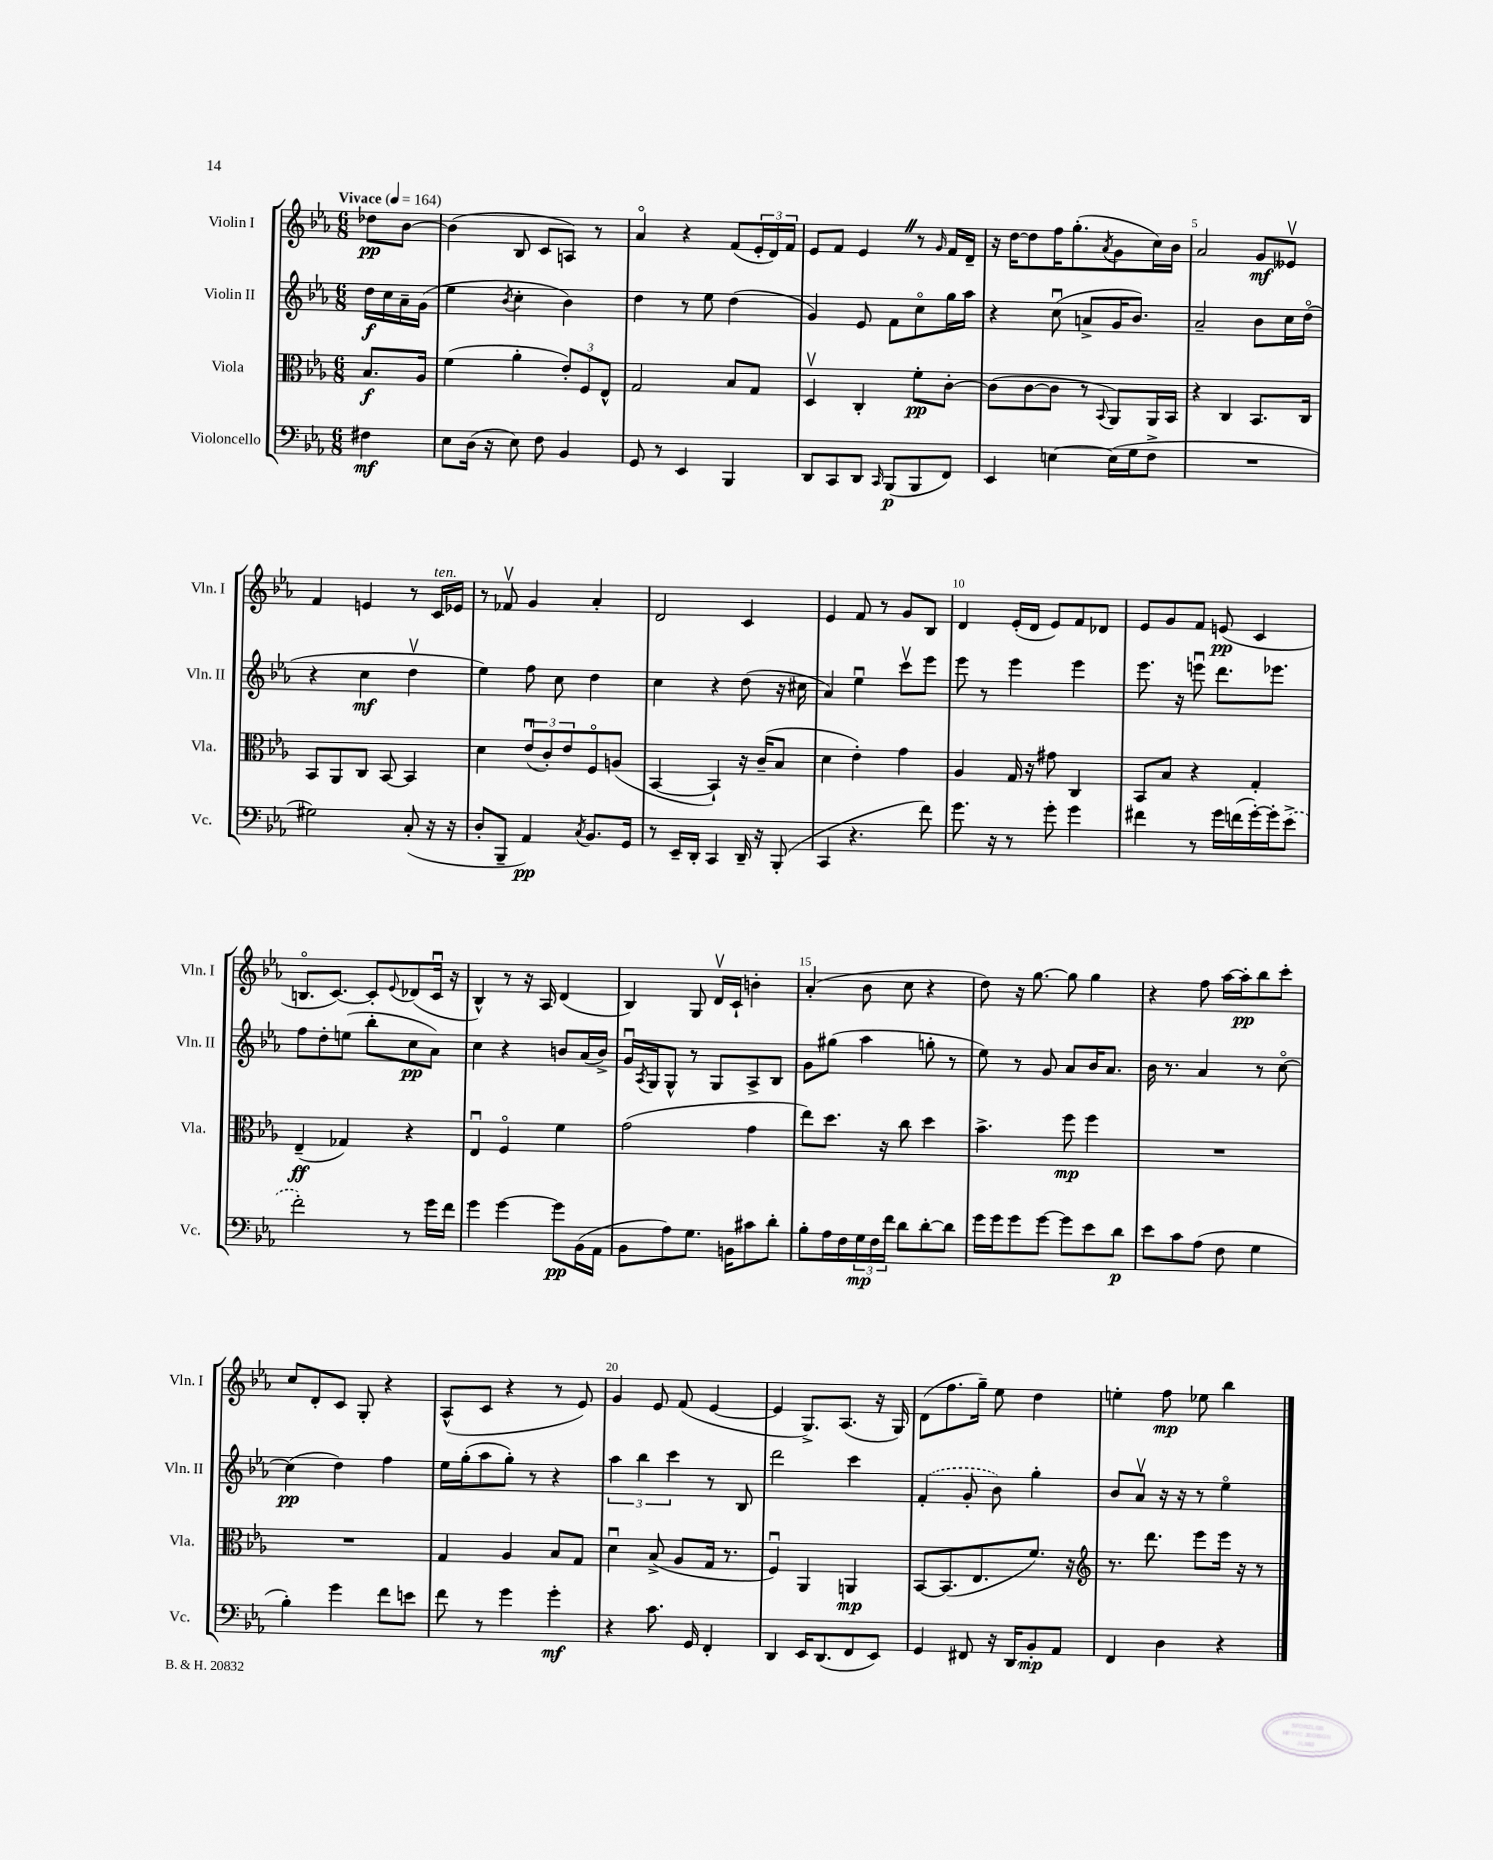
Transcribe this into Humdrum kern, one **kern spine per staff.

**kern	**kern	**kern	**kern
*staff4	*staff3	*staff2	*staff1
*clefF4	*clefC3	*clefG2	*clefG2
*k[b-e-a-]	*k[b-e-a-]	*k[b-e-a-]	*k[b-e-a-]
*M6/8	*M6/8	*M6/8	*M6/8
*MM164	*MM164	*MM164	*MM164
4F#	8.B-	16dd	8dd-
.	.	16cc	.
.	.	16a-~	[8b-
.	16A-	(16g	.
=	=	=	=
8E-	(4f	4ee-	(4b-]
(16D	.	.	.
16r	.	.	.
.	.	8qb-	.
8E-)	4a-'	4cc'	8B-
8F	.	.	8c
4BB-	12e-')	4b-)	8A)
.	12F	.	.
.	.	.	8r
.	12E-^^	.	.
=	=	=	=
8GG	2G	4dd	4a-o
8r	.	.	.
4EE-	.	8r	4r
.	.	8ee-	.
4BBB-	8B-	(4dd	(8f
.	8G	.	24e-'
.	.	.	24d)
.	.	.	24f
=	=	=	=
8DD	4Dv	4g)	8e-
8CC	.	.	8f
8DD	4C'	8e-	4e-
16qqCC	.	.	.
(8BBB-	.	8f	.
8BBB-	8f'	8cco	8r
.	.	.	16qqg
8FF)	[8c'	16gg	16f
.	.	16aa-	16d~
=	=	=	=
4EE-	(8c]	4r	16r
.	.	.	[16dd
.	[8c	.	8dd]
[4E	8c]	(8ccu	16ff
.	.	.	(8.gg'
.	8r	8a^	.
.	8qqBB-	.	8qa-
(16E]	8AA-)	16g	8g
16G	.	8.b-)	.
8F^	16AA-	.	16cc)
.	16BB-	.	16b-
=	=	=	=
2.r	4r	2a-~	2a-
.	4C	.	.
.	8.BB-	8b-	8g
.	.	16cc	8e--v
.	16C	(16ddo	.
=	=	=	=
2G#)	8BB-	4r	4f
.	8AA-	.	.
.	8C	4cc	4e
.	[8BB-	.	.
(8C'	4BB-]	4ddv	8r
16r	.	.	16c
16r	.	.	16e-
=	=	=	=
8D'	4d	4ee-)	8r
8BBB-~	.	.	8f-v
4AA-)	(12e-u	8ff	4g
.	12c')	.	.
.	.	8cc	.
.	12e-	.	.
8qC	.	.	.
8.BB-	8Fo	4dd	4a-'
.	(8A	.	.
16GG	.	.	.
=	=	=	=
8r	[4BB-	4cc	2d
16EE-~	.	.	.
16DD'	.	.	.
4CC	4BB-`])	4r	.
16DD~	16r	(8dd	4c
16r	(16c~	.	.
(8BBB-'	8B-	16r	.
.	.	16cc#	.
=	=	=	=
4CC	4d	4a-)	4e-
4.r	4e-')	4ee-u	8f
.	.	.	8r
.	4g	8cccv	8g
8f)	.	8eee-	8B-
=	=	=	=
8.g	4A-	8eee-	4d
.	.	8r	.
16r	.	.	.
8r	16G	4eee-	(16e-'
.	16r	.	16d
8g'	8g#	.	8e-)
4g	4C	4eee-	8f
.	.	.	8d-
=	=	=	=
4f#	8BB-	8.eee-	8e-
.	8B-	.	8g
.	.	16r	.
8r	4r	8eeeu	8f
16g	.	8.ddd	(8e
(16f	.	.	.
[16g')	4G'	.	4c
16g']	.	8.eee-	.
(8e-^	.	.	.
=	=	=	=
2f')	(4E-~	8ff	8.Bo
.	.	8dd'	.
.	.	.	[8.c)
.	4G-)	(8ee	.
.	.	8bb-'	8c']
.	.	.	8qqe-
8r	4r	8cc	(8d-
16g	.	8a-)	16cu
16f	.	.	16r
=	=	=	=
4g	4E-u	4cc	4B-^^)
[4g	4Fo	4r	8r
.	.	.	16r
.	.	.	16A-
8g]	4f	8b	(4d
(16BB-	.	(16a-	.
16AA-	.	16b^)	.
=	=	=	=
8BB-	(2g	16gu	4B-)
.	.	8qA-	.
.	.	16G	.
8A-)	.	8G^^	.
8.G	.	8r	8G
.	.	8G	16dv
16BB	.	.	16c`
8c#	4g	8A-^	4b'
8d'	.	8B-	.
=	=	=	=
8B-'	8ee-)	8g	(4a-'
16A-	8.dd	(8gg#	.
16F	.	.	.
24G	.	4aa-	8b-
24F	.	.	.
.	16r	.	.
24f	.	.	.
8d	8cc	.	8cc
[8d'	4dd	8gg'	4r
8d]	.	8r	.
=	=	=	=
16g	4.b-^	8ee-)	8dd)
16g	.	.	.
8g	.	8r	16r
.	.	.	[8.gg
[8g	.	8g	.
8g]	8ff	8a-	8gg]
8e-	4ff	16b-	4gg
.	.	8.a-	.
8d	.	.	.
=	=	=	=
8e-	2.r	16b-	4r
.	.	8.r	.
8c	.	.	.
(8A-	.	4a-	8ff
8F	.	.	[16aa-
.	.	.	16aa-']
4G	.	8r	8bb-
.	.	[8cco	8ccc'
=	=	=	=
4B-')	2.r	(4cc]	8cc
.	.	.	8d'
4g	.	4dd)	8c
.	.	.	8G'
8f	.	4ff	4r
8e	.	.	.
=	=	=	=
8f	4G	16ee-	(8A-^^
.	.	(16gg'	.
8r	.	8aa-	8c
4g	4A-	8gg')	4r
.	.	8r	.
4g'	8B-	4r	8r
.	8G	.	8e-)
=	=	=	=
4r	4du	6aa-	4g
.	.	6bb-	.
8.c	(8B-^	.	8e-
.	.	6ccc	.
.	8A-	.	(8f
16GG	.	.	.
4FF'	16G	8r	[4e-
.	8.r	.	.
.	.	8B-	.
=	=	=	=
4DD	4Fu)	2ddd	4e-]
16EE-	4AA-	.	8.G^)
(8.DD	.	.	.
.	.	.	(8.A-
8FF	4AA	4ccc	.
8EE-)	.	.	16r
.	.	.	16G)
=	=	=	=
4GG	[8BB-	(4f'	(8d
.	(8.BB-]	.	8.ff
8FF#	.	8g'	.
.	8.E-	.	16gg~)
16r	.	8b-)	8ee-
16DD	.	.	.
8BB-'	8.f)	4gg'	4dd
8AA-	.	.	.
.	16r	.	.
=	=	=	=
*	*clefG2	*	*
4FF	8.r	8b-	4ee'
.	.	8a-v	.
.	8.ddd	.	.
4D	.	16r	8ff
.	.	16r	.
.	8eee-	8r	8ee-
4r	16eee-	4ee-o	4bb-
.	16r	.	.
.	8r	.	.
==	==	==	==
*-	*-	*-	*-
